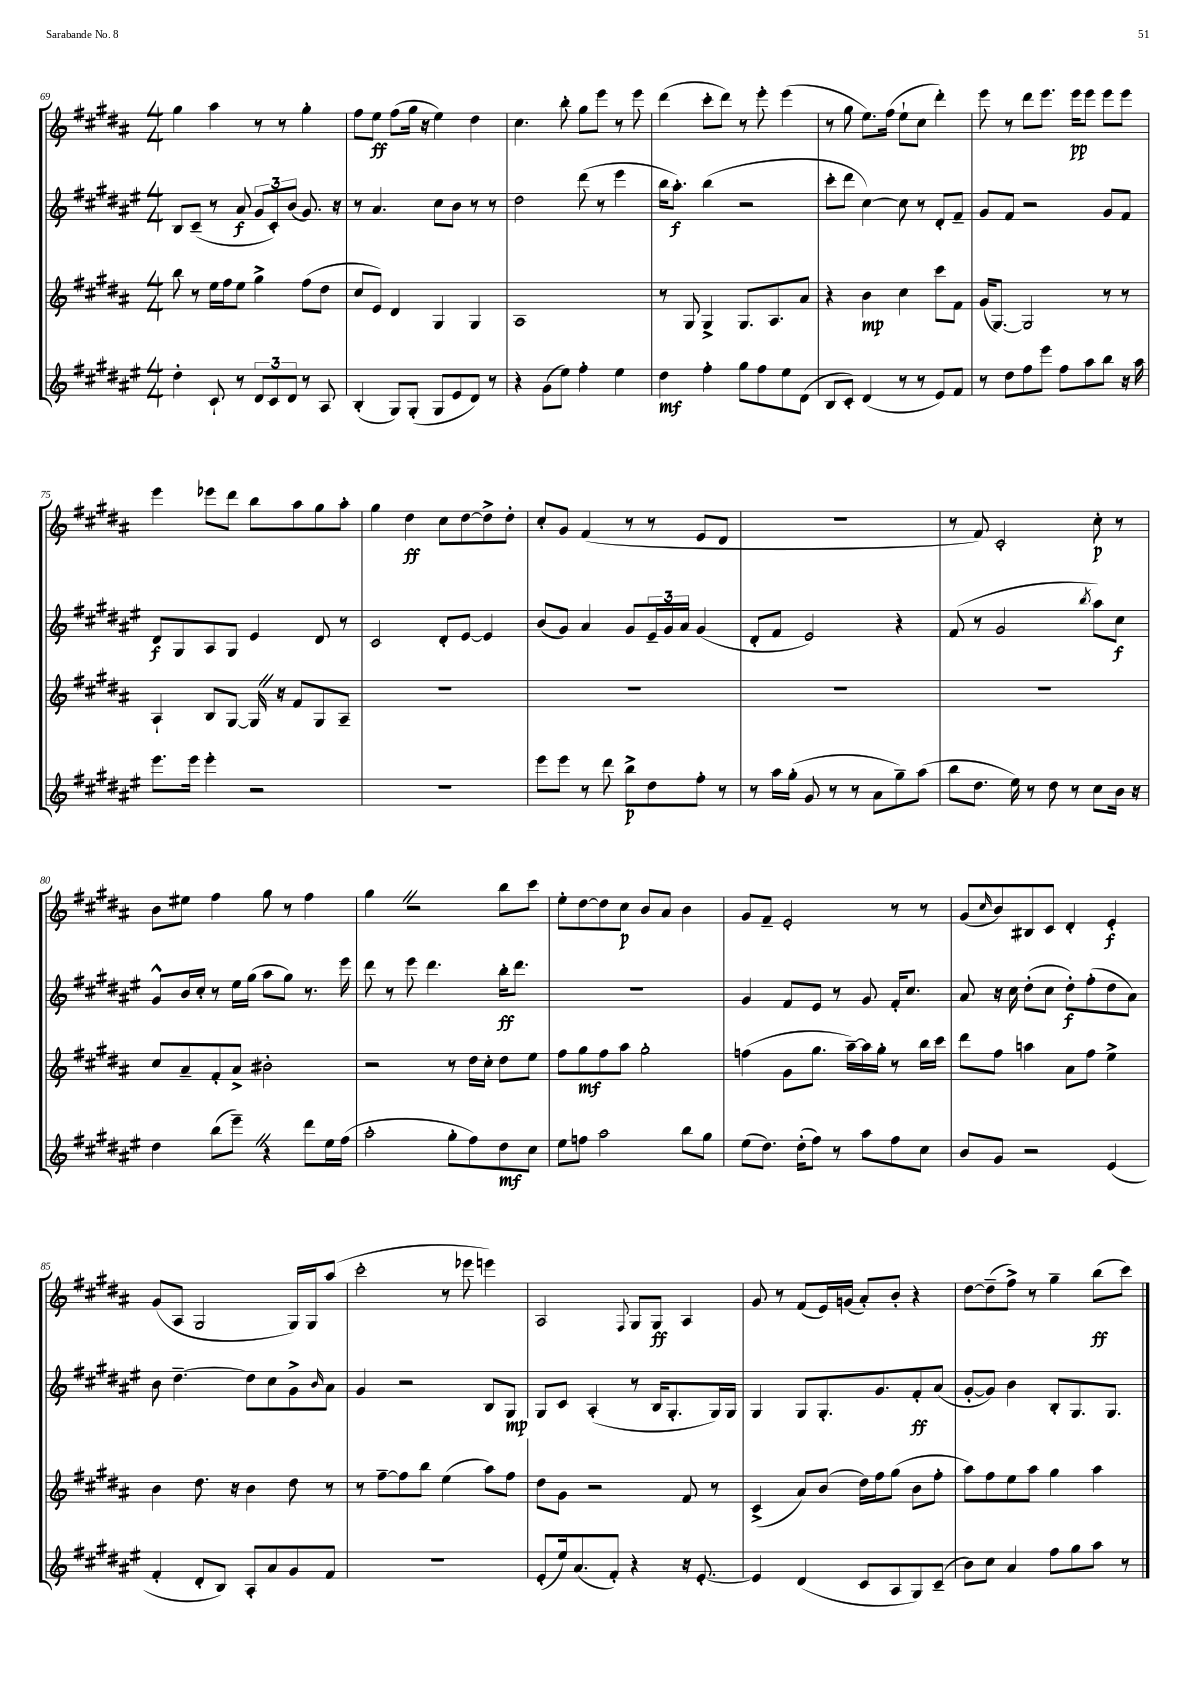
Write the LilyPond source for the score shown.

<<
\new StaffGroup <<
\new Staff = "s0" {
    \clef treble \key b \major \numericTimeSignature \time 4/4
    gis''4 ais''4 r8 r8 gis''4-. |
    fis''8 e''8\ff fis''8( gis''16 r16 e''4) dis''4 |
    cis''4. b''8-. gis''8 e'''8 r8 e'''8 |
    dis'''4( cis'''8-. dis'''8) r8 e'''8-. e'''4( |
    r8 gis''8 e''8.) fis''16( e''8-! cis''8 dis'''4-.) |
    e'''8 r8 dis'''8 e'''8. e'''16\pp e'''8 e'''8 e'''8 |
    e'''4 ees'''8 dis'''8 b''8 ais''8 gis''8 ais''8-. |
    gis''4 dis''4\ff cis''8 dis''8~ dis''8-> dis''8-. |
    cis''8-. gis'8 fis'4( r8 r8 e'8 dis'8 |
    r1 |
    r8 fis'8) cis'2-. cis''8-.\p r8 |
    b'8 eis''8 fis''4 gis''8 r8 fis''4 |
    gis''4 \once \override BreathingSign.text = \markup { \musicglyph "scripts.caesura.straight" } \breathe r2 b''8 cis'''8 |
    e''8-. dis''8~ dis''8 cis''8\p b'8 ais'8 b'4 |
    gis'8 fis'8-- e'2-. r8 r8 |
    gis'8( \grace { cis''16 } b'8) bis8 cis'8 dis'4-. e'4-.\f |
    gis'8( ais8 gis2 gis16) gis16 ais''8( |
    cis'''2-. r8 ees'''8 e'''4) |
    ais2 \appoggiatura { fis8 } gis8 gis8\ff ais4 |
    gis'8 r8 fis'8( e'16) g'16( ais'8-.) b'8-. r4 |
    dis''8~ dis''8--( fis''8->) r8 gis''4-- b''8\ff( cis'''8) \bar "|." |
}
\new Staff = "s1" {
    \clef treble \key fis \major \numericTimeSignature \time 4/4
    b8 cis'8--( r8 ais'8\f \tuplet 3/2 { gis'8 cis'8-.) b'8( } gis'8.) r16 |
    r8 ais'4. cis''8 b'8 r8 r8 |
    dis''2 dis'''8( r8 eis'''4 |
    b''16 ais''8.-.\f) b''4( r2 |
    cis'''8-. dis'''8 cis''4~) cis''8 r8 dis'8-. fis'8-- |
    gis'8 fis'8 r2 gis'8 fis'8 |
    dis'8\f gis8 ais8 gis8 eis'4 dis'8 r8 |
    cis'2 dis'8-. eis'8~ eis'4 |
    b'8( gis'8) ais'4 gis'8 \tuplet 3/2 { eis'16-- gis'16 ais'16 } gis'4( |
    dis'8-. fis'8 eis'2) r4 |
    fis'8( r8 gis'2 \acciaccatura { b''8 } ais''8) cis''8\f |
    gis'8-^ b'16 cis''16-. r8 eis''16 gis''16( ais''8 gis''8) r8. eis'''16 |
    dis'''8 r8 eis'''8 dis'''4. b''16-.\ff dis'''8. |
    R1 |
    gis'4 fis'8 eis'8 r8 gis'8 fis'16-. cis''8. |
    ais'8 r16 cis''16 dis''8-.( cis''8 dis''8-.\f) fis''8-.( dis''8 ais'8) |
    b'8 dis''4.~-- dis''8 cis''8 gis'8-> \grace { b'16 } ais'8 |
    gis'4 r2 b8 gis8\mp |
    gis8 cis'8 ais4-.( r8 b16 gis8.-. gis16) gis16 |
    gis4 gis8 gis8.-. gis'8. fis'8-.\ff ais'8( |
    gis'8~-. gis'8) b'4 b8-. gis8. gis8. \bar "|." |
}
\new Staff = "s2" {
    \clef treble \key b \major \numericTimeSignature \time 4/4
    b''8 r8 e''16 fis''16 e''8 gis''4-> fis''8( dis''8 |
    cis''8 e'8) dis'4 gis4 gis4 |
    ais1 |
    r8 gis8 gis4-> gis8. ais8. ais'8 |
    r4 b'4\mp cis''4 cis'''8 fis'8 |
    gis'16( gis8.~) gis2 r8 r8 |
    ais4-! b8 gis8~ gis16 \once \override BreathingSign.text = \markup { \musicglyph "scripts.caesura.straight" } \breathe r16 fis'8 gis8 ais8-- |
    R1 |
    R1 |
    R1 |
    R1 |
    cis''8 ais'8-- fis'8-. ais'8-> bis'2-. |
    r2 r8 dis''16 cis''16-. dis''8 e''8 |
    fis''8 gis''8\mf fis''8 ais''8 gis''2-. |
    f''4( gis'8 gis''8. ais''16~--) ais''16 gis''16-. r8 b''16 cis'''16 |
    dis'''8 fis''8 a''4 ais'8 fis''8 e''4-> |
    b'4 dis''8. r16 b'4 dis''8 r8 |
    r8 fis''8~-- fis''8 b''8 e''4( ais''8) fis''8 |
    dis''8 gis'8 r2 fis'8 r8 |
    cis'4->( ais'8) b'8( dis''16) fis''16 gis''8( b'8 fis''8-. |
    ais''8) fis''8 e''8 ais''8 gis''4 ais''4 \bar "|." |
}
\new Staff = "s3" {
    \clef treble \key fis \major \numericTimeSignature \time 4/4
    dis''4-. cis'8-! r8 \tuplet 3/2 { dis'8 cis'8 dis'8 } r8 ais8 |
    b4-.( gis8) gis8-.( gis8 eis'8 dis'8) r8 |
    r4 gis'8( eis''8) fis''4-. eis''4 |
    dis''4\mf fis''4-. gis''8 fis''8 eis''8 dis'8( |
    b8 cis'8-.) dis'4( r8 r8 eis'8) fis'8 |
    r8 dis''8 fis''8 eis'''8 fis''8 ais''8 b''8 r16 ais''16 |
    eis'''8. eis'''16 eis'''4-. r2 |
    R1 |
    eis'''8 eis'''8 r8 dis'''8 b''8->\p dis''8 fis''8-. r8 |
    r8 ais''16 gis''16-.( gis'8 r8 r8 ais'8 gis''8--) ais''8( |
    b''8 dis''8. eis''16) r8 dis''8 r8 cis''8 b'16 r16 |
    dis''4 b''8( eis'''8--) \once \override BreathingSign.text = \markup { \musicglyph "scripts.caesura.straight" } \breathe r4 dis'''8 eis''16 fis''16( |
    ais''2-. gis''8-. fis''8) dis''8\mf cis''8 |
    eis''8 f''8 ais''2 b''8 gis''8 |
    eis''8( dis''8.) dis''16-.( fis''8) r8 ais''8 fis''8 cis''8 |
    b'8 gis'8 r2 eis'4( |
    fis'4-. dis'8-. b8) ais8-. ais'8 gis'8 fis'8 |
    R1 |
    eis'8-.( eis''16) ais'8.( fis'8-.) r4 r16 eis'8.~-. |
    eis'4 dis'4( cis'8 ais8 gis8) cis'8--( |
    b'8) cis''8 ais'4 fis''8 gis''8 ais''8 r8 \bar "|." |
}
>>
>>
\layout { \context { \Score currentBarNumber = #69 } }
